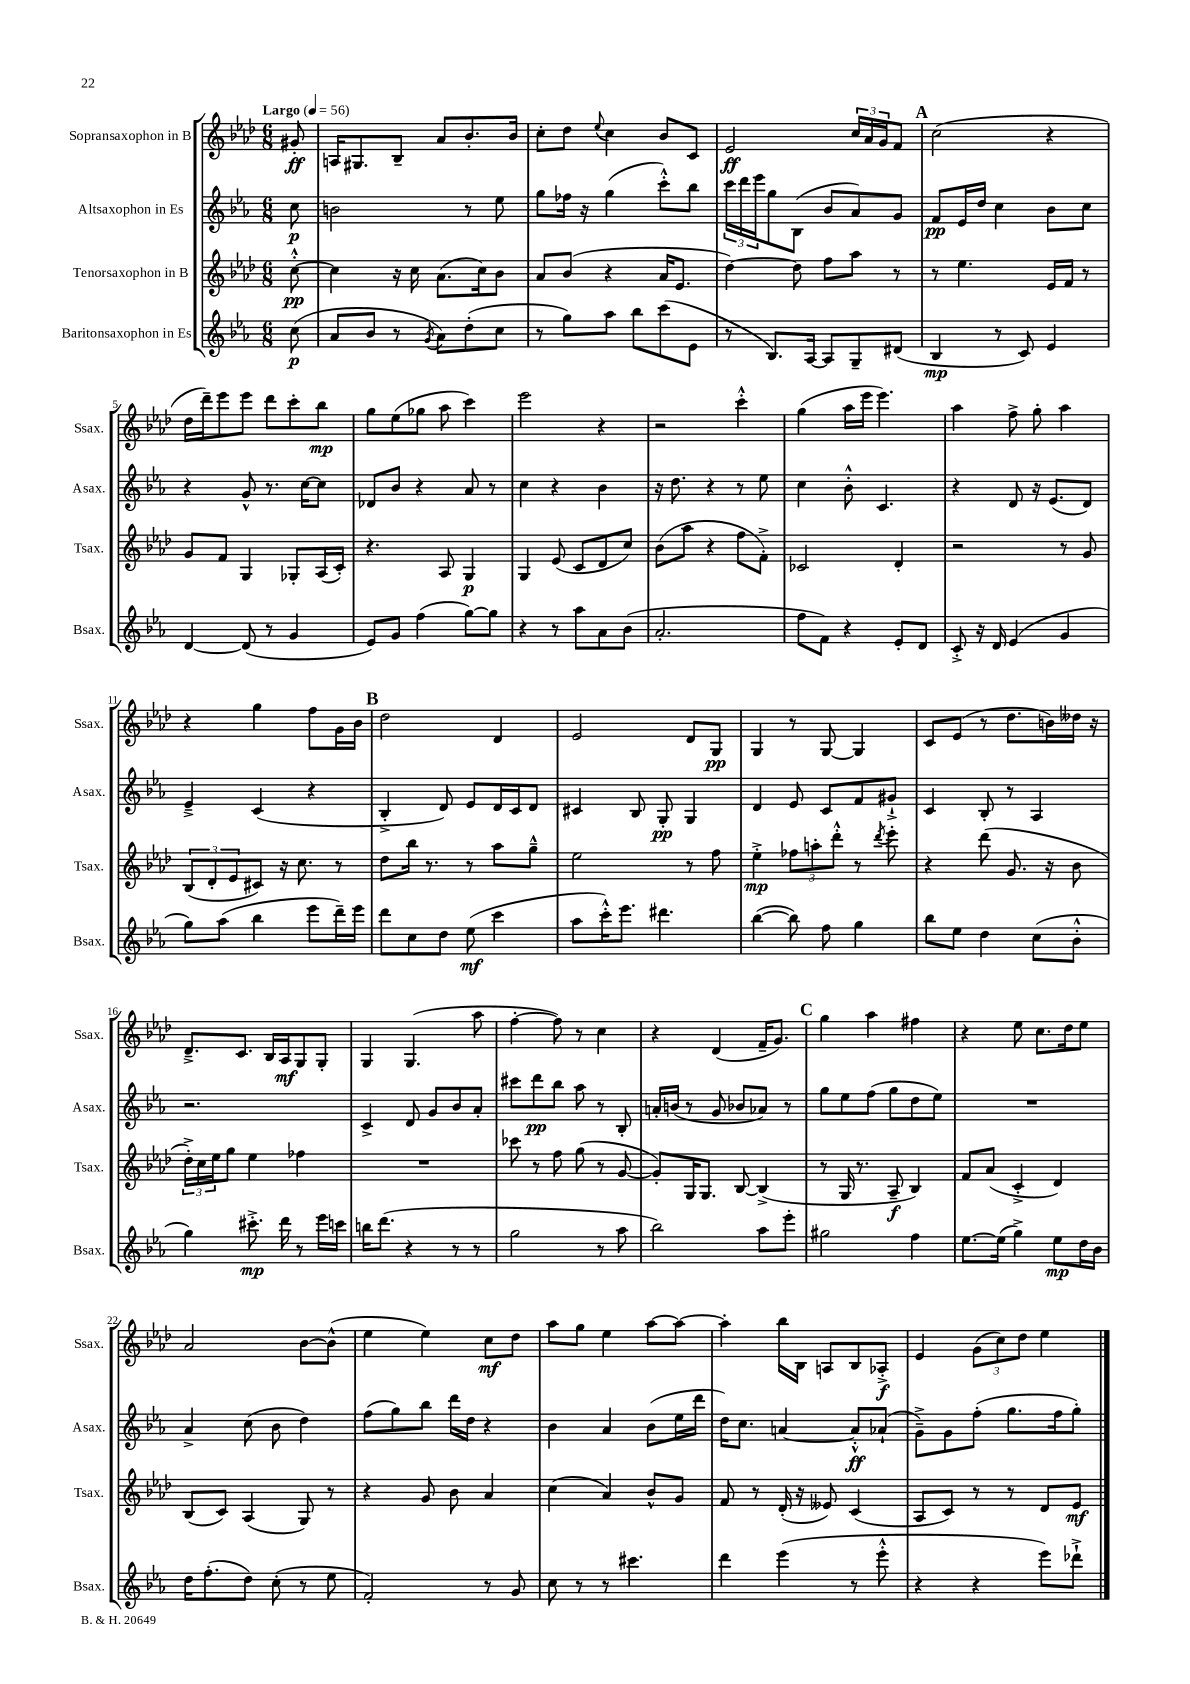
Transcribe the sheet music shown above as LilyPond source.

<<
\new StaffGroup <<
\new Staff = "s0" \with { instrumentName = "Sopransaxophon in B" shortInstrumentName = "Ssax." } {
    \clef treble \key aes \major \numericTimeSignature \time 6/8 \partial 8 \tempo "Largo" 4 = 56
    gis'8-.\ff |
    a16 gis8. bes8-- aes'8 bes'8.-. bes'16 |
    c''8-. des''8 \appoggiatura { ees''8 } c''4 bes'8 c'8 |
    ees'2\ff \tuplet 3/2 { c''16 aes'16 g'16 } f'8 |
    \mark \markup { \bold "A" } c''2( r4 |
    des''16 des'''16--) ees'''8 ees'''8 des'''8 c'''8-. bes''8\mp |
    g''8 ees''8( ges''8 aes''8 c'''4) |
    ees'''2 r4 |
    r2 c'''4-.-^ |
    g''4( aes''16 ees'''16 ees'''4.) |
    aes''4 f''8-> g''8-. aes''4 |
    r4 g''4 f''8 g'16 bes'16 |
    \mark \markup { \bold "B" } des''2 des'4 |
    ees'2 des'8 g8\pp |
    g4 r8 g8~ g4 |
    c'8 ees'8( r8 des''8. b'16) deses''16 r16 |
    des'8.---> c'8. bes16 aes16\mf g8 g8-. |
    g4 g4.( aes''8 |
    f''4~-. f''8) r8 c''4 |
    r4 des'4( f'16-- g'8.) |
    \mark \markup { \bold "C" } g''4 aes''4 fis''4 |
    r4 ees''8 c''8. des''16 ees''8 |
    aes'2 bes'8~ bes'8-^( |
    ees''4 ees''4) c''8\mf des''8 |
    aes''8 g''8 ees''4 aes''8~ aes''8~ |
    aes''4-. bes''16 bes16 a8 bes8 aes8-.->\f |
    ees'4 \tuplet 3/2 { g'8( c''8) des''8 } ees''4 \bar "|." |
}
\new Staff = "s1" \with { instrumentName = "Altsaxophon in Es" shortInstrumentName = "Asax." } {
    \clef treble \key ees \major \numericTimeSignature \time 6/8 \partial 8
    c''8\p |
    b'2 r8 ees''8 |
    g''8 fes''16 r16 g''4( c'''8-.-^) bes''8 |
    \tuplet 3/2 { c'''16 d'''16 ees'''16 } g''8 bes8( bes'8 aes'8) g'8 |
    \mark \markup { \bold "A" } f'8\pp ees'16 d''16 c''4 bes'8 c''8 |
    r4 g'8-^ r8. c''16~ c''8 |
    des'8 bes'8 r4 aes'8 r8 |
    c''4 r4 bes'4 |
    r16 d''8. r4 r8 ees''8 |
    c''4 bes'8-.-^ c'4. |
    r4 d'8 r16 ees'8.( d'8) |
    ees'4---> c'4( r4 |
    \mark \markup { \bold "B" } bes4-.-> d'8) ees'8 d'16 c'16 d'8 |
    cis'4 bes8 g8-.\pp g4 |
    d'4 ees'8 c'8 f'8 gis'8-!-> |
    c'4 bes8-. r8 aes4 |
    r2. |
    c'4-> d'8 g'8 bes'8 aes'8-. |
    cis'''8 d'''8\pp bes''8 aes''8 r8 bes8-. |
    a'16-. b'16( r8 g'8 bes'8 aes'8) r8 |
    \mark \markup { \bold "C" } g''8 ees''8 f''8( g''8 d''8 ees''8) |
    R2. |
    aes'4-> c''8( bes'8 d''4) |
    f''8( g''8) bes''8 d'''16 d''16 r4 |
    bes'4 aes'4 bes'8( ees''16 d'''16 |
    d''16) c''8. a'4~ a'8-.-^\ff aes'8-!( |
    g'8--->) g'8 f''8-.( g''8. f''16 g''8-.) \bar "|." |
}
\new Staff = "s2" \with { instrumentName = "Tenorsaxophon in B" shortInstrumentName = "Tsax." } {
    \clef treble \key aes \major \numericTimeSignature \time 6/8 \partial 8
    c''8~-.-^\pp |
    c''4 r16 c''16 aes'8.( c''16) bes'8 |
    aes'8 bes'8( r4 aes'16 ees'8. |
    des''4~) des''8 f''8 aes''8 r8 |
    \mark \markup { \bold "A" } r8 ees''4. ees'16 f'16 r8 |
    g'8 f'8 g4 ges8-. aes16( c'16-.) |
    r4. aes8 g4\p |
    g4 ees'8( c'8 des'8 c''8) |
    bes'8( aes''8 r4 f''8 f'8-.->) |
    ces'2 des'4-. |
    r2 r8 g'8 |
    \tuplet 3/2 { bes8( des'8-. ees'8 } cis'8) r16 c''8. r8 |
    \mark \markup { \bold "B" } des''8 bes''16 r8. r8 aes''8 g''8---^ |
    ees''2 r8 f''8 |
    ees''4-.->\mp \tuplet 3/2 { fes''8 a''8-. des'''8-.-^ } r8 \acciaccatura { des'''8 } ees'''8-. |
    r4 des'''8( g'8. r16 bes'8 |
    \tuplet 3/2 { des''16-.->) c''16 ees''16 } g''8 ees''4 fes''4 |
    R2. |
    ces'''8 r8 f''8 g''8( r8 g'8~ |
    g'8-.) g16 g8. bes8~ bes4->( |
    \mark \markup { \bold "C" } r8 g16 r8. aes8--\f bes4) |
    f'8 aes'8( c'4-.-> des'4) |
    bes8( c'8) aes4( g8) r8 |
    r4 g'8 bes'8 aes'4 |
    c''4( aes'4) bes'8-^ g'8 |
    f'8 r8 des'16-.( r16 eeses'8) c'4( |
    aes8 c'8) r8 r8 des'8 ees'8\mf \bar "|." |
}
\new Staff = "s3" \with { instrumentName = "Baritonsaxophon in Es" shortInstrumentName = "Bsax." } {
    \clef treble \key ees \major \numericTimeSignature \time 6/8 \partial 8
    c''8\p( |
    aes'8 bes'8 r8 \acciaccatura { g'8 } aes'8) d''8-.( c''8 |
    r8 g''8) aes''8 bes''8 c'''8( ees'8 |
    r8 bes8.) aes16~ aes8 g8-- dis'8( |
    \mark \markup { \bold "A" } bes4\mp r8 c'8) ees'4 |
    d'4~ d'8( r8 g'4 |
    ees'8) g'8 f''4( g''8~) g''8 |
    r4 r8 aes''8 aes'8 bes'8( |
    aes'2.-. |
    f''8 f'8) r4 ees'8-. d'8 |
    c'8-.-> r16 d'16 ees'4( g'4 |
    g''8) aes''8( bes''4 ees'''8 d'''16--) ees'''16 |
    \mark \markup { \bold "B" } d'''8 c''8 d''8 ees''8\mf( c'''4 |
    aes''8 c'''16-.-^) ees'''8. dis'''4. |
    bes''4~( bes''8) f''8 g''4 |
    bes''8 ees''8 d''4 c''8( bes'8-.-^ |
    g''4) cis'''8.-.->\mp d'''16 r8 ees'''16 c'''16 |
    b''16 d'''8.( r4 r8 r8 |
    g''2 r8 aes''8 |
    bes''2) aes''8 ees'''8-. |
    \mark \markup { \bold "C" } gis''2 f''4 |
    ees''8.~ ees''16( g''4->) ees''8\mp d''16 bes'16 |
    d''16 f''8.-.( d''8) c''8-.( r8 ees''8 |
    f'2-.) r8 g'8 |
    c''8 r8 r8 cis'''4. |
    d'''4 ees'''4( r8 ees'''8-.-^ |
    r4 r4 ees'''8) des'''8-!-> \bar "|." |
}
>>
>>
